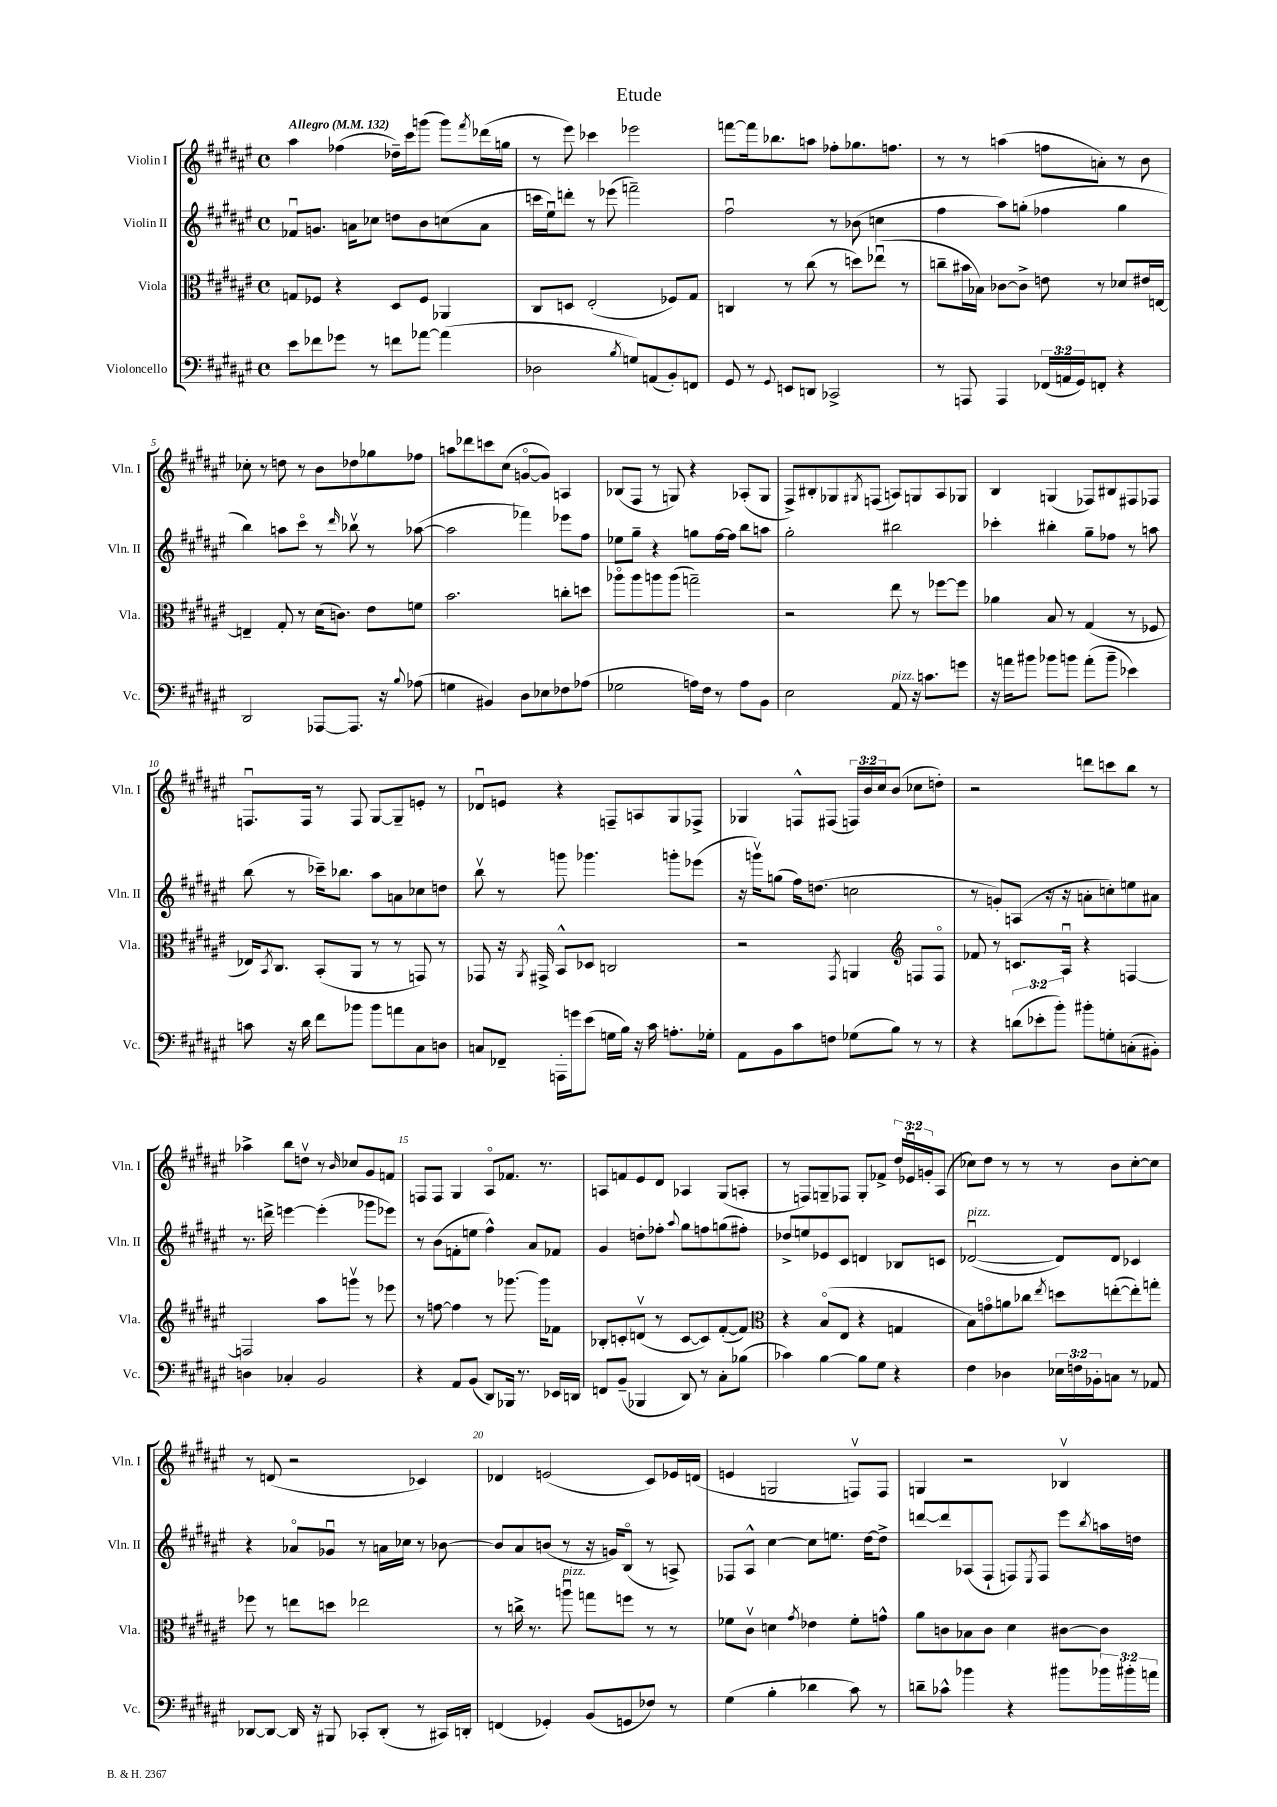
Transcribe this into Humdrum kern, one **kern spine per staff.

**kern	**kern	**kern	**kern
*staff4	*staff3	*staff2	*staff1
*clefF4	*clefC3	*clefG2	*clefG2
*k[f#c#g#d#a#e#]	*k[f#c#g#d#a#e#]	*k[f#c#g#d#a#e#]	*k[f#c#g#d#a#e#]
*M4/4	*M4/4	*M4/4	*M4/4
*met(c)	*met(c)	*met(c)	*met(c)
*MM132	*MM132	*MM132	*MM132
8e#	8G	8f-u	4aa#
8f-	8F-	8.g	.
8g-	4r	.	(4ff-
.	.	16a	.
8r	.	8cc-	.
8f	8D#	8dd	16dd-~)
.	.	.	16ccc#
[8a-	8F-	8b	(8ggg
(4a-]	4AA-	(8cc	8ggg)
.	.	.	8qfff#
.	.	8a	(16ddd-
.	.	.	16gg
=	=	=	=
2D-	8C#	16ccc	8r
.	.	16ee#u)	.
.	8D	8ddd'	8eee#)
.	(2E#'	8r	4ccc-
.	.	(8eee-	.
8qB	.	.	.
8G)	.	2fff~)	2eee-
(8AA	.	.	.
8BB')	8F-)	.	.
8FF	8G#	.	.
=	=	=	=
8GG#	4C	2ff#u	[8fff
8r	.	.	16fff]
.	.	.	8.bb-
8qqGG#	.	.	.
8EE	8r	.	.
8DD	(8cc#	.	8aa
2CC-^	8r	8r	8ff-'
.	8dd)	(8b-	8.gg-
.	(8ee-u	4cc	.
.	.	.	8.ff
.	8r	.	.
=	=	=	=
8r	8cc~	4ff#	8r
8AAA	16b#	.	8r
.	16B-)	.	.
4AAA	[8c-	8aa#)	(4aa
.	8c-^]	(8gg'	.
(24FF-	8e	4ff-	8ff
24AA	.	.	.
24GG#)	.	.	.
8FF'	8r	.	8a')
4r	8d-	4gg	8r
.	16e#	.	8b
.	[16E	.	.
=	=	=	=
2DD#	4E~]	4bb)	8cc-'
.	.	.	8r
.	8G#'	8aa	8dd
.	8r	8ccc#o	8r
[8AAA-	(16d#	8r	8b
.	8.c)	.	.
.	.	16qqddd#	.
8.AAA-]	.	8bb-v	8dd-
.	8e#	8r	8gg-
16r	.	.	.
8qqB	.	.	.
(8A-	8f	([8aa-	8ff-
=	=	=	=
4G	2.b	2aa-]	8aa
.	.	.	8ddd-
4BB#)	.	.	8ccc
.	.	.	(8cc#
8D#	.	4fff-)	[8go
8E-	.	.	8g])
8F-	8cc'	8eee-	4A
(8A-	8dd	8ff#	.
=	=	=	=
2G-	8aa-o	8ee-	(8B-
.	8aa-	8gg#~	8F#
.	8aa	4r	8r
.	(8aa	.	8G)
16A)	2gg~)	8gg	4r
16F#	.	.	.
8r	.	[16ff#	.
.	.	16ff#]	.
8A	.	8bb	(8A-'
8BB	.	8aa	8G
=	=	=	=
2E#	2r	2gg#'	8F#^)
.	.	.	8B#'
.	.	.	8G-
.	.	.	8qG#
.	.	.	(8F
8AA#	8ee#	2bb#	8A)
16r	8r	.	8G
8.c	.	.	.
.	[8ff-	.	8A
8g	8ff-]	.	8G-
=	=	=	=
16r	4a-	4ccc-'	4B
16a	.	.	.
8b#	.	.	.
8b-	8B	4bb#'	(4G
8b	8r	.	.
(8a'	(4G#	8gg#~	8F-)
8b~	.	8ff-	8B#
4e-)	8r	8r	8F#
.	8F-	8aa	8F-
=	=	=	=
8c	16E-)	(8bb	8.Fu
.	8qBB	.	.
.	8.C#	.	.
16r	.	8r	.
16d#	.	.	16F
8f#	(8BB'	16ccc-~)	8r
.	.	8.bb-	.
8b-	8AA#	.	8F
8b-	8r	8aa#	[8G#
8a	8r	8a	8G#~]
8C#	8GG)	8cc-	8e'
8D	8r	8dd	8r
=	=	=	=
8C	8GG-	8bbv	8d-u
8FF-~	16r	8r	8e
.	8qAA#	.	.
.	16GG#^	.	.
16AAA'	8BB^^	8ggg	4r
16g	.	.	.
(8e#	8D-	4.ggg-	.
16G	2C	.	8F~
16B)	.	.	.
16r	.	.	8A
16c#	.	.	.
8.A'	.	8ggg'	8G#
.	.	(8eee-	8F-^
16G-'	.	.	.
=	=	=	=
8AA#	2r	16r	4G-
.	.	16gggv)	.
8BB	.	(8gg	.
8c#	.	16ff#)	8F^^
.	.	(8.dd	.
8F	.	.	(8F#
.	8qGG#	.	.
(8G-	4AA	2cc	24F)
.	.	.	24b
.	.	.	24cc#
8B)	.	.	(8b
*	*clefG2	*	*
8r	8F	.	8cc-
8r	8Fo	.	8dd')
=	=	=	=
4r	8f-	8r	2r
.	8r	8g')	.
(12d	8.c	(8A	.
12e-'	.	.	.
.	.	16r	.
12b')	.	.	.
.	16A#u	16r	.
8b#'	4r	8a'	8ddd
8G'	.	8cc')	8ccc
(8C'	[4F	8ee	8bb
8BB#')	.	8a#	8r
=	=	=	=
4D	2F]	8.r	4aa-^
.	.	16ddd^	.
4C-'	.	[4eee	8bb
.	.	.	8ddv
2BB	8aa#	(4eee']	8r
.	.	.	16qqb
.	8gggv	.	8cc-
.	8r	8ggg-	8g#
.	8eee-	8eee-)	8f
=	=	=	=
4r	8r	8r	8F
.	[8ff	(8b	8F
8AA#	4ff]	8f'	4G#
(8BB	.	8ee	.
8DD#)	8r	4ff#^^)	8A#o
16BBB-	[8.ggg-	.	8.f-
8.r	.	.	.
.	.	8a#	.
.	16ggg-]	.	8.r
16EE-	8f-	8f-	.
16DD	.	.	.
=	=	=	=
8FF	8B-'	4g#	8A
(8BB~	8c'	.	8f
4BBB-	(8dv	8dd'	8e#
.	8r	8ff-'	8d#
.	.	8qqaa#	.
8DD#)	[8c	8gg#	4A-
8r	8c])	8ff	.
8C#'	([8f#'	(8gg	(8G#
(8B-	8f#])	8ff#')	8A'
=	=	=	=
*	*clefC3	*	*
4c-)	4r	8dd-^	8r
.	.	8ee	8F)
[4B	(8Bo	8e-	8G~
.	8E#	8c#	8F-
8B]	4r	4d	8G'
8G#	.	.	8f-^
4r	4G	8B-	24dd#
.	.	.	24e-u
.	.	.	24g'
.	.	8c	(8A#
=	=	=	=
4F#	8B)	([2d-u	8cc-)
.	8go	.	8dd#
4D-	8a	.	8r
.	8cc-	.	8r
.	8qee#	.	.
24E-	8dd	8d-])	8r
24F	.	.	.
24BB-'	.	.	.
8C	([8ee'	8d-	8b
8r	8ee'])	4c-	[8cc-'
8AA-	8gg'	.	8cc-]
=	=	=	=
[8DD-	8ff-	4r	8r
8DD-_	8r	.	(8d
16DD-]	8ee	8a-o	2r
16r	.	.	.
8BBB#	8dd	8g-u	.
8CC-'	2ee-	8r	.
(8DD-'	.	16a	.
.	.	16cc-	.
8r	.	8r	4c-)
16CC#)	.	[8b-	.
16DD'	.	.	.
=	=	=	=
(4FF	8r	8b-]	4d-
.	16cc^	8a#	.
.	8.r	.	.
4GG-')	.	(8b	(2e
.	8aau	8r	.
(8BB	8gg	16r	.
.	.	16g)	.
8GG	8ff	(8Bo	.
8F-)	8r	8r	8c#)
8r	8r	8A^)	16e-
.	.	.	(16d
=	=	=	=
(4G#	8f-	8F-	4e
.	8c#v	8A#^^	.
4B'	4d	[4cc#	2G
.	8qg#	.	.
4d-	4e-	8cc#]	.
.	.	8.ee	.
8c#)	8f-'	.	8Fv)
.	.	[16dd#	.
8r	8g^^	8dd#^]	8F
=	=	=	=
8d~	8a#	[8ddd	4G
8c-^^	8c	8ddd]	.
4b-	8B-	(8A-	2r
.	8c	8F#`	.
4r	4d#	8F)	.
.	.	8qE#	.
.	.	8F	.
8b#	[8c#	8eee#	4B-v
.	.	8qbb	.
24b-	8c#]	16aa	.
24b#'	.	.	.
.	.	16dd	.
24a	.	.	.
==	==	==	==
*-	*-	*-	*-
